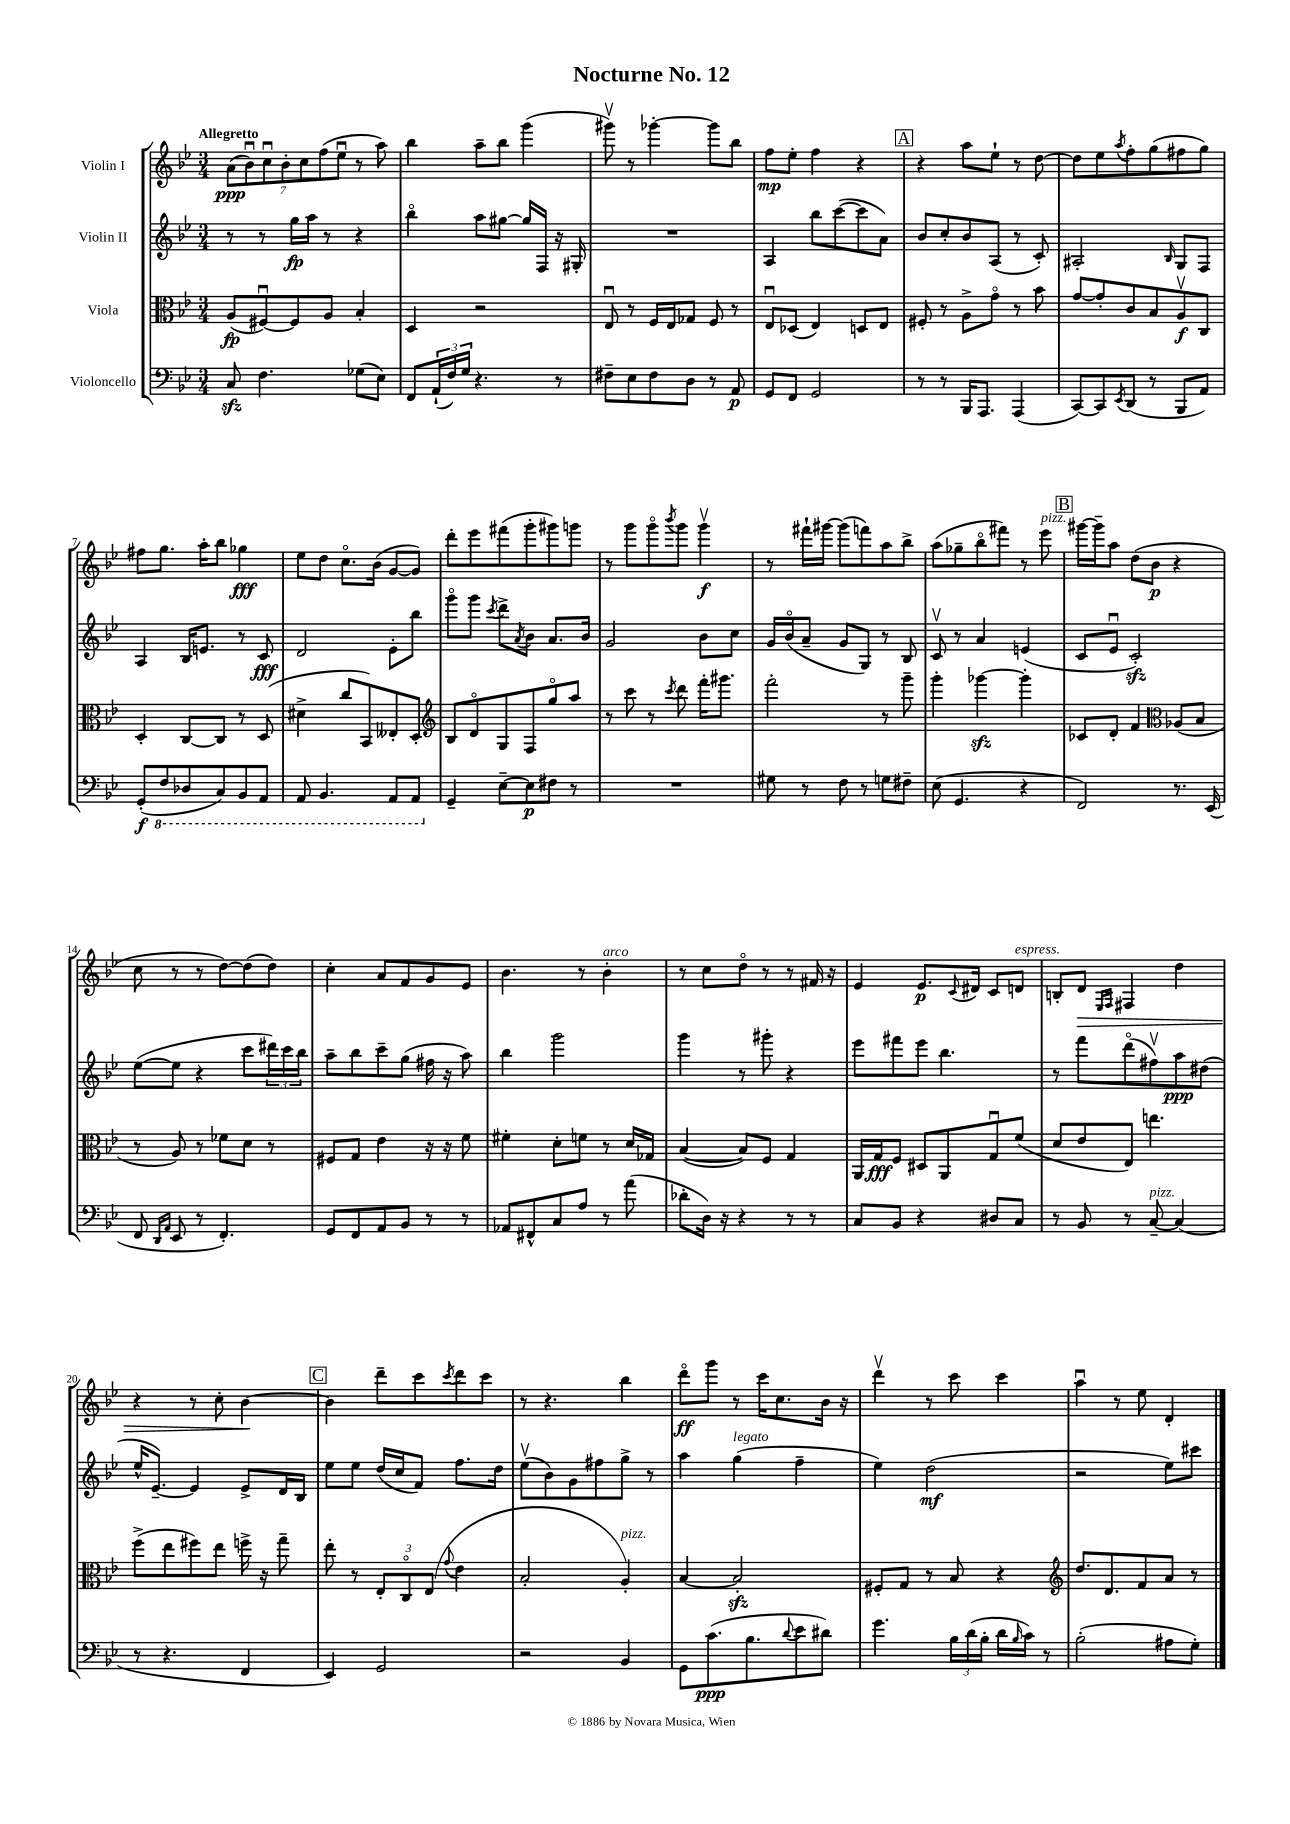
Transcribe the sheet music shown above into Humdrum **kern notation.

**kern	**kern	**kern	**kern
*staff4	*staff3	*staff2	*staff1
*clefF4	*clefC3	*clefG2	*clefG2
*k[b-e-]	*k[b-e-]	*k[b-e-]	*k[b-e-]
*M3/4	*M3/4	*M3/4	*M3/4
8C/	(8A/L	8r	(14a\L
.	.	.	14b-u\)
4.F\	[8F#u/)	8r	.
.	.	.	14ccu\
.	.	.	14b-'\
.	8F#/]	16gg\LL	.
.	.	.	14cc\
.	.	16aa\JJ	.
.	.	.	(14ff\
.	8A/J	8r	.
.	.	.	14ee-u\J
(8G-\L	4B-'/	4r	8r
8E-\J)	.	.	8aa\)
=	=	=	=
8FF/L	4D/	4bb-o\	4bb-\
(24AA`/L	.	.	.
24F/)	.	.	.
24G/JJ	.	.	.
4.r	2r	8aa\L	8aa~\L
.	.	[8gg#\J	8bb-\J
.	.	16gg#/]LL	(4ggg\
.	.	16F/JJ	.
8r	.	16r	.
.	.	16G#'/	.
=	=	=	=
8F#~\L	8E-u/	2.r	8ggg#v\)
8E-\	8r	.	8r
8F#\	16F/LL	.	[4ggg-'\
.	16E-/J	.	.
8D\J	8G-/J	.	.
8r	8F/	.	8ggg-\]L
8AA/	8r	.	8bb-\J
=	=	=	=
8GG/L	8E-u/L	4A/	8ff\L
8FF/J	(8D-/J	.	8ee-'\J
2GG/	4E-/)	8bb-\L	4ff\
.	.	([8ccc\	.
.	8D/L	8ccc\]	4r
.	8E-/J	8a\J)	.
=	=	=	=
8r	8F#'/	8b-/L	4r
8r	8r	8cc'/	.
16BBB-/LK	8A^\L	8b-/	8aa\L
8.AAA/J	.	.	.
.	8go\J	(8A/J	8ee-`\J
(4AAA/	8r	8r	8r
.	8b-\	8c'/)	[8dd\
=	=	=	=
[8CC/L)	[8g/L	2A#'/	8dd\]L
8CC/]	8g'/]	.	8ee-\
8qEE-/	.	.	8qaa/
(8DD/J	8c/	.	8ff'\
8r	8B-/	.	(8gg\
.	.	16qqB-/	.
8BBB-/L	8Av/	8G/L	8ff#\
8AA/J)	8C/J	8F/J	8gg\J)
=	=	=	=
(8GG'/L	4D'/	4A/	8ff#\L
8FF/	.	.	8.gg\J
8DD-/	[8C/L	16B-/LK	.
.	.	8.e/J	16aa'\LK
8CC/)	8C/]J	.	8bb-\J
8BBB-/	8r	8r	4gg-\
8AAA/J	(8D/	8c/	.
=	=	=	=
8AAA/	4d#^\	2d/	8ee-\L
4.BBB-/	.	.	8dd\J
.	8cc/L	.	8.cco\L
.	8BB-/)	.	.
.	.	.	(16b-\Jk
8AAA/L	8E--'/	8e-'\L	[8g/L
8AAA/J	8D'/J	8bb-\J	8g/]J)
=	=	=	=
*	*clefG2	*	*
4GG~/	8B-/L	8gggo\L	8ddd'\L
.	8do/	8ggg\J	8eee-\
.	.	8qccc/	.
[8E-~\L	8G/	8ddd^\L	(8fff#\
.	.	8qa/	.
8E-\]	8F/	8b-\J	8ggg'\
8F#\J	8ggo/	8.a/L	8ggg#\)
8r	8aa/J	.	8ggg\J
.	.	16b-/Jk	.
=	=	=	=
2.r	8r	2g/	8r
.	8ccc\	.	8ggg\L
.	8r	.	8gggo\
.	8qccc/	.	8qbbb-/
.	8ddd\	.	8ggg\J
.	16fff'\LK	8b-\L	4gggv\
.	8.ggg#\J	.	.
.	.	8cc\J	.
=	=	=	=
8G#\	2fff'\	16g/LL	8r
.	.	(16b-o/J	.
8r	.	8a~/J	16fff#`\LL
.	.	.	[16ggg#\JJ
8F\	.	8g/L	(8ggg#\]L
8r	.	8G/J)	8fff\)
8G\L	8r	8r	8aa\
8F#~\J	8ggg~\	8B-/	8bb-^\J
=	=	=	=
(8E-\	4ggg'\	8cv/	(8aa\L
4.GG/	.	8r	8gg-~\
.	[4ggg-\	4a/	8bb-o\
.	.	.	8fff#\J)
4r	4ggg-'\]	(4e/	8r
.	.	.	8eee-\
=	=	=	=
2FF/)	8c-/L	8c/L	[16ggg#\LL
.	.	.	16ggg#~\]J
.	8d'/J	8e-u/J	8aa\J
.	4f/	2c'/)	(8dd\L
.	.	.	8b-\J
*	*clefC3	*	*
8.r	(8A-/L	.	4r
.	8B-/J	.	.
(16EE-/	.	.	.
=	=	=	=
8FF/	8r	([8ee-\L	8cc\
16qqDD/LL	.	.	.
16qqAA/JJ	.	.	.
8EE-/	8A/)	8ee-\]J	8r
8r	8r	4r	8r
4.FF'/)	8f-\L	.	[8dd\L)
.	8d\J	8ccc\L	(8dd\]
.	8r	24ddd#\L)	8dd\J)
.	.	24ccc\	.
.	.	24bb-\JJ	.
=	=	=	=
8GG/L	8F#/L	8aa~\L	4cc'\
8FF/	8G/J	8bb-\	.
8AA/	4e-\	8ccc~\	8a/L
8BB-/J	.	(8gg\J	8f/
8r	16r	16ff#\	8g/
.	16r	16r	.
8r	8f\	8aa\)	8e-/J
=	=	=	=
8AA-/L	4f#'\	4bb-\	4.b-\
8FF#^^/	.	.	.
8C/	8d'\L	2ggg\	.
8A/J	8f\J	.	8r
8r	8r	.	4b-'\
(8a\	16d/LL	.	.
.	16G-/JJ	.	.
=	=	=	=
8d-'\L	([4B-/	4ggg\	8r
16D\Jk)	.	.	8cc\L
16r	.	.	.
4r	8B-/]L)	8r	8ddo\J
.	8F/J	8ggg#'\	8r
8r	4G/	4r	8r
8r	.	.	16f#/
.	.	.	16r
=	=	=	=
8C/L	16AA/LL	8eee-\L	4e-/
.	16G/J	.	.
8BB-/J	8F/J	8fff#\	.
4r	8D#/L	8eee-\J	8.e-/L
.	8AA/	4.bb-\	.
.	.	.	8qqc/
.	.	.	16d#/Jk
8D#/L	8Gu/	.	8c/L
8C/J	(8f/J	.	8d/J
=	=	=	=
8r	8d/L	8r	8B'/L
8BB-/	8e-/	8fff\L	8d/J
.	.	.	16qqE-/LL
.	.	.	16qqF/JJ
8r	8E-/J)	(8dddo\	4F#/
[8C~/	4.ee\	8ff#v\)	.
(4C/]	.	8aa\	4dd\
.	.	(8dd#\J	.
=	=	=	=
8r	(8ff^\L	16ee-^^/LK	4r
.	.	[8.e-~/J)	.
4.r	8ee-\	.	.
.	8ff#\)	4e-/]	8r
.	8ee-\J	.	8cc'\
4FF/	16ff^\	8e-^/L	[4b-\
.	16r	.	.
.	8gg~\	16d/L	.
.	.	16B-/JJ	.
=	=	=	=
4EE-/)	8ee-'\	8ee-\L	4b-\]
.	8r	8ee-\J	.
2GG/	12E-'/L	(16dd/LL	8ddd~\L
.	.	16cc/J	.
.	12Co/	.	.
.	.	8f/J)	8ccc\
.	(12E-/J	.	.
.	8qqg/	.	8qccc/
.	4e-\	8.ff\L	8ddd\
.	.	.	8ccc\J
.	.	16dd\Jk	.
=	=	=	=
2r	2B-'/	(8ee-v\L	8r
.	.	8b-\)	4.r
.	.	8g\	.
.	.	8ff#\	.
4BB-/	4A'/)	8gg^\J	4bb-\
.	.	8r	.
=	=	=	=
8GG\L	[4B-/	4aa\	8dddo\L
(8.c\	.	.	8ggg\J
.	2B-'/]	(4gg\	8r
8.B-\	.	.	.
.	.	.	16ccc\LK
.	.	.	8.cc\
8qqd/	.	.	.
8e-\	.	4ff~\	.
8d#\J)	.	.	16b-\Jk
.	.	.	16r
=	=	=	=
4.g\	8F#'/L	4ee-\)	4dddv\
.	8G/J	.	.
.	8r	(2dd\	8r
24B-\LL	8B-/	.	8ccc\
(24d\	.	.	.
24B-'\JJ	.	.	.
16d\LL	4r	.	4ccc\
16qqB-/	.	.	.
16c\JJ)	.	.	.
8r	.	.	.
=	=	=	=
*	*clefG2	*	*
(2B-'\	8.dd/L	2r	4aau\
.	8.d/	.	.
.	.	.	8r
.	8f/	.	8ee-\
8A#\L	8a/J	8ee-\L)	4d'/
8G'\J)	8r	8ccc#\J	.
==	==	==	==
*-	*-	*-	*-
